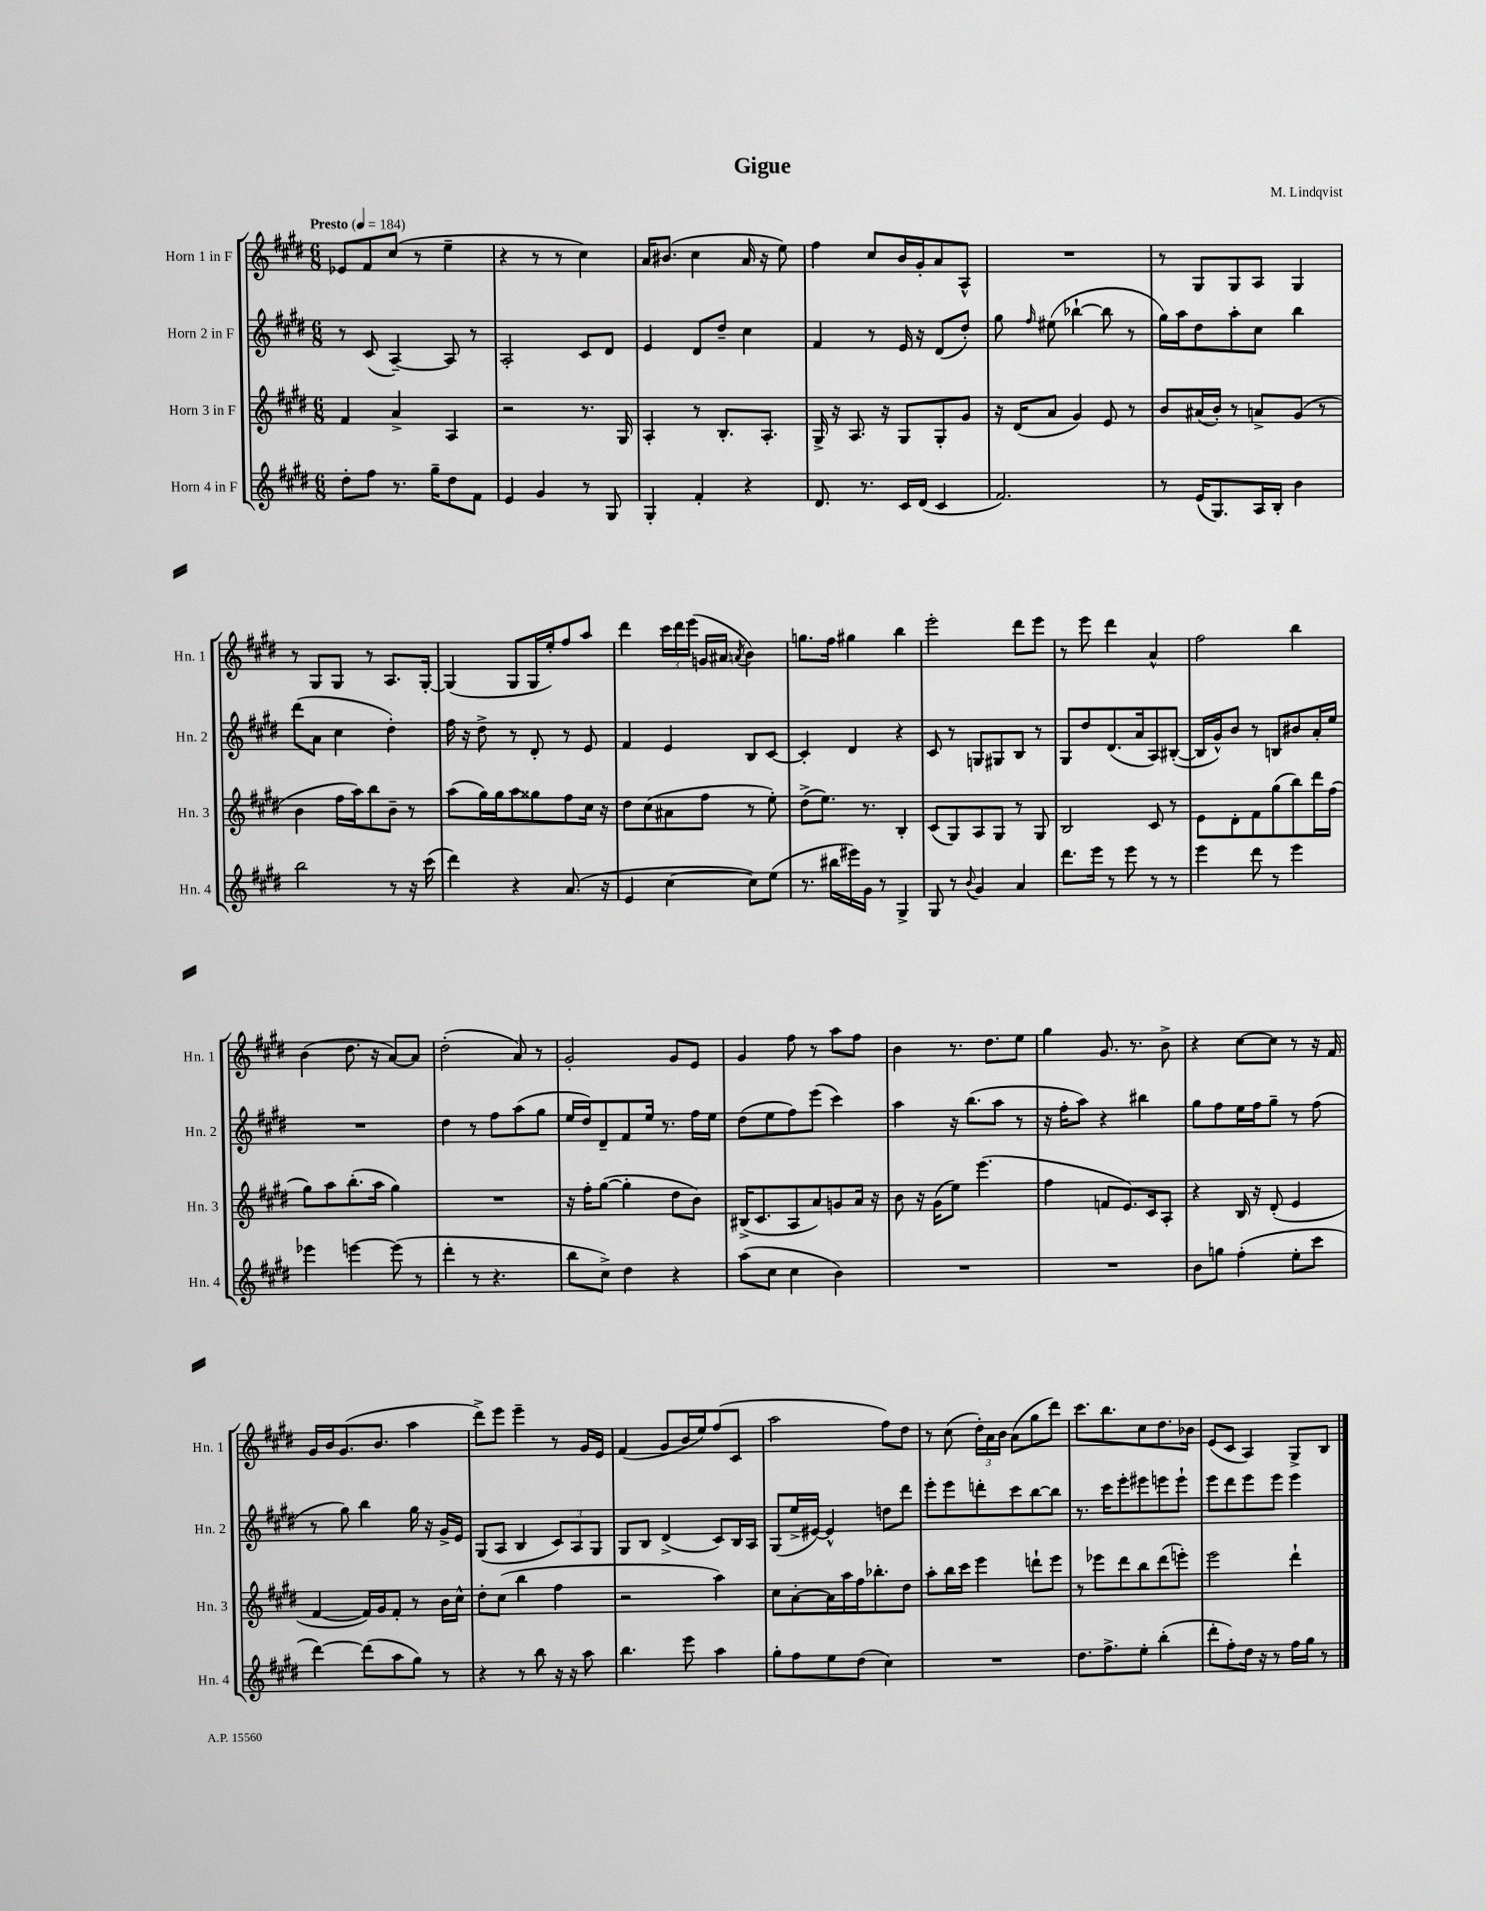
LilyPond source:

\header { title = "Gigue" composer = "M. Lindqvist" }
<<
\new StaffGroup <<
\new Staff = "s0" \with { instrumentName = "Horn 1 in F" shortInstrumentName = "Hn. 1" } {
    \clef treble \key e \major \numericTimeSignature \time 6/8 \tempo "Presto" 4 = 184
    \autoBeamOff ees'8[ fis'8 cis''8]( r8 e''4-- |
    r4 r8 r8 cis''4) |
    a'16[ bis'8.]( cis''4 a'16 r16 e''8) |
    fis''4 cis''8[ b'16 gis'16-. a'8 a8]-^ |
    R2. |
    r8 gis8[ gis8 a8] gis4 |
    r8 gis8[ gis8] r8 a8.[ gis16]~-. |
    gis4( gis8[ gis16 e''16-.) fis''8 a''8] |
    dis'''4 \tuplet 3/2 { cis'''16[ dis'''16 e'''16]( } g'16[ ais'16] \acciaccatura { a'8 } b'4) |
    g''8.[ fis''16] gis''4 b''4 |
    e'''2-. dis'''8[ e'''8] |
    r8 e'''8 dis'''4 a'4-^ |
    fis''2 b''4 |
    b'4( dis''8. r16 a'8[~) a'8] |
    dis''2-.( a'8) r8 |
    gis'2-. gis'8[ e'8] |
    gis'4 fis''8 r8 a''8[ fis''8] |
    b'4 r8. dis''8.[ e''8] |
    gis''4 gis'8. r8. b'8-> |
    r4 cis''8[~ cis''8] r8 r16 fis'16 |
    gis'16[ b'16 gis'8.( b'8.] a''4 |
    dis'''8[->) e'''8] e'''4-- r8 gis'16[ e'16] |
    fis'4( gis'8[ b'16 e''16) fis''8( cis'8] |
    a''2 fis''8[) dis''8] |
    r8 cis''8( \tuplet 3/2 { dis''16[-.) a'16 b'16] } a'8[( gis''8 dis'''8]) |
    cis'''8.[ b''8. cis''8 dis''8. bes'16] |
    e'8[( cis'8] a4) gis8[-> b8] \bar "|." |
}
\new Staff = "s1" \with { instrumentName = "Horn 2 in F" shortInstrumentName = "Hn. 2" } {
    \clef treble \key e \major \numericTimeSignature \time 6/8
    \autoBeamOff r8 cis'8( a4~--) a8 r8 |
    a2-. cis'8[ dis'8] |
    e'4 dis'8[ dis''8]-- cis''4 |
    fis'4 r8 e'16 r16 dis'8[( dis''8]-.) |
    gis''8 \grace { fis''16 } eis''8( bes''4~-! bes''8 r8 |
    gis''16[) a''16 dis''8 a''8-. cis''8] b''4 |
    dis'''8[( a'8] cis''4 dis''4-.) |
    fis''16 r16 dis''8-> r8 dis'8-. r8 e'8 |
    fis'4 e'4 b8[ cis'8]~ |
    cis'4-. dis'4 r4 |
    cis'8 r8 g8[ gis8 b8] r8 |
    gis8[ dis''8 dis'8.( a'16 a8) bis8]~-.( |
    bis16[ gis'16-^) b'8] r8 b8[ bis'8 a'16-. e''16] |
    R2. |
    dis''4 r8 fis''8[ a''8( gis''8] |
    e''16[ dis''16) dis'8-- fis'8 e''16] r8. fis''16[ e''16] |
    dis''8[( e''8 fis''8) e'''8]( cis'''4) |
    a''4 r16 b''8.[( a''8] r8 |
    r16 fis''16[-. a''8]) r4 bis''4 |
    gis''8[ fis''8 e''16 fis''16 gis''8]-- r8 fis''8( |
    r8 gis''8) b''4 gis''16 r16 gis'16[-> e'16] |
    gis8[( a8] b4 \tuplet 3/2 { cis'8[) a8 gis8] } |
    gis8[ b8] dis'4->( cis'8[) b16 a16] |
    gis8[( e''16-> eis'16]~) eis'4-^ d''8[ dis'''8] |
    e'''8[-. e'''8 d'''8-. cis'''8 b''8~ b''8] |
    r8. cis'''16[ e'''8-. eis'''8 e'''8 e'''8]-! |
    e'''8[ dis'''8 e'''8 e'''8] e'''4 \bar "|." |
}
\new Staff = "s2" \with { instrumentName = "Horn 3 in F" shortInstrumentName = "Hn. 3" } {
    \clef treble \key e \major \numericTimeSignature \time 6/8
    \autoBeamOff fis'4 a'4-> a4 |
    r2 r8. gis16 |
    a4-. r8 b8.[-. a8.]-. |
    gis16-> r16 a8. r16 gis8[ gis8-. gis'8] |
    r16 dis'16[( a'8] gis'4) e'8 r8 |
    b'8[ ais'16( b'16]-.) r8 a'8[-> gis'8]( r8 |
    b'4 fis''16[ a''16) b''8 b'8]-- r8 |
    a''8[( gis''16) gis''16 a''8 gisis''8 fis''8 cis''16] r16 |
    dis''8[ cis''8( ais'8 fis''8] r8 e''8-.) |
    dis''8[->( e''8.]) r8. b4-. |
    cis'8[( gis8) a8 gis8] r8 gis8 |
    b2 cis'8 r8 |
    e'8[ dis'8-. fis'8 gis''8( b''8) dis'''16 fis''16]( |
    gis''8[) a''8 b''8.-.( a''16] gis''4) |
    R2. |
    r16 fis''16[-. gis''8]~( gis''4-. dis''8[ b'8]) |
    bis16[->( cis'8. a8 a'8) g'8 a'16] r16 |
    b'8 r16 gis'16[( e''8]) e'''4.( |
    fis''4 f'8[ e'8.) cis'16 a8]-. |
    r4 b16 r16 dis'8-.( e'4 |
    fis'4~ fis'16[) gis'16 fis'8]-. r8 b'16[ cis''16]-^ |
    dis''8[-. cis''8]( b''4 fis''4 |
    r2 a''4) |
    cis''8[ a'8~-. a'16 a''16 fis''16 bes''8.-. dis''8] |
    a''8[-. b''16 cis'''16] e'''4 d'''8[-! e'''8] |
    r8 ees'''8[ dis'''8 b''8 dis'''8( e'''8]-.) |
    e'''2 dis'''4-! \bar "|." |
}
\new Staff = "s3" \with { instrumentName = "Horn 4 in F" shortInstrumentName = "Hn. 4" } {
    \clef treble \key e \major \numericTimeSignature \time 6/8
    \autoBeamOff dis''8[-. fis''8] r8. gis''16[-- dis''8 fis'8] |
    e'4 gis'4 r8 gis8 |
    gis4-. fis'4-. r4 |
    dis'8. r8. cis'16[ dis'16]( cis'4 |
    fis'2.) |
    r8 e'16[( gis8.) a16 b16]-. b'4 |
    b''2 r8 r16 cis'''16( |
    dis'''4) r4 a'8.( r16 |
    e'4 cis''4~ cis''8[) e''8]( |
    r8. bis''16[ eis'''16) gis'16] r8 gis4-> |
    gis8 r8 \appoggiatura { b'8 } gis'4 a'4 |
    dis'''8.[ e'''16] r8 e'''8 r8 r8 |
    e'''4 dis'''8 r8 e'''4 |
    ees'''4 e'''4~ e'''8( r8 |
    dis'''4-. r8 r4. |
    b''8[ cis''8]->) dis''4 r4 |
    a''8[( cis''8] cis''4 b'4) |
    R2. |
    R2. |
    b'8[ g''8] fis''4-.( e''8[-. cis'''8] |
    dis'''4~) dis'''8[( a''8 gis''8]) r8 |
    r4 r8 b''8 r16 r16 a''8 |
    b''4. e'''8 a''4 |
    gis''8[-. fis''8 e''8 dis''8]( cis''4) |
    R2. |
    dis''8.[ fis''8.-> e''8]-. b''4-.( |
    dis'''8[-. fis''8-.) dis''16] r16 r8 fis''16[ gis''16] r8 \bar "|." |
}
>>
>>
\layout { \context { \Score \remove "Bar_number_engraver" } }
